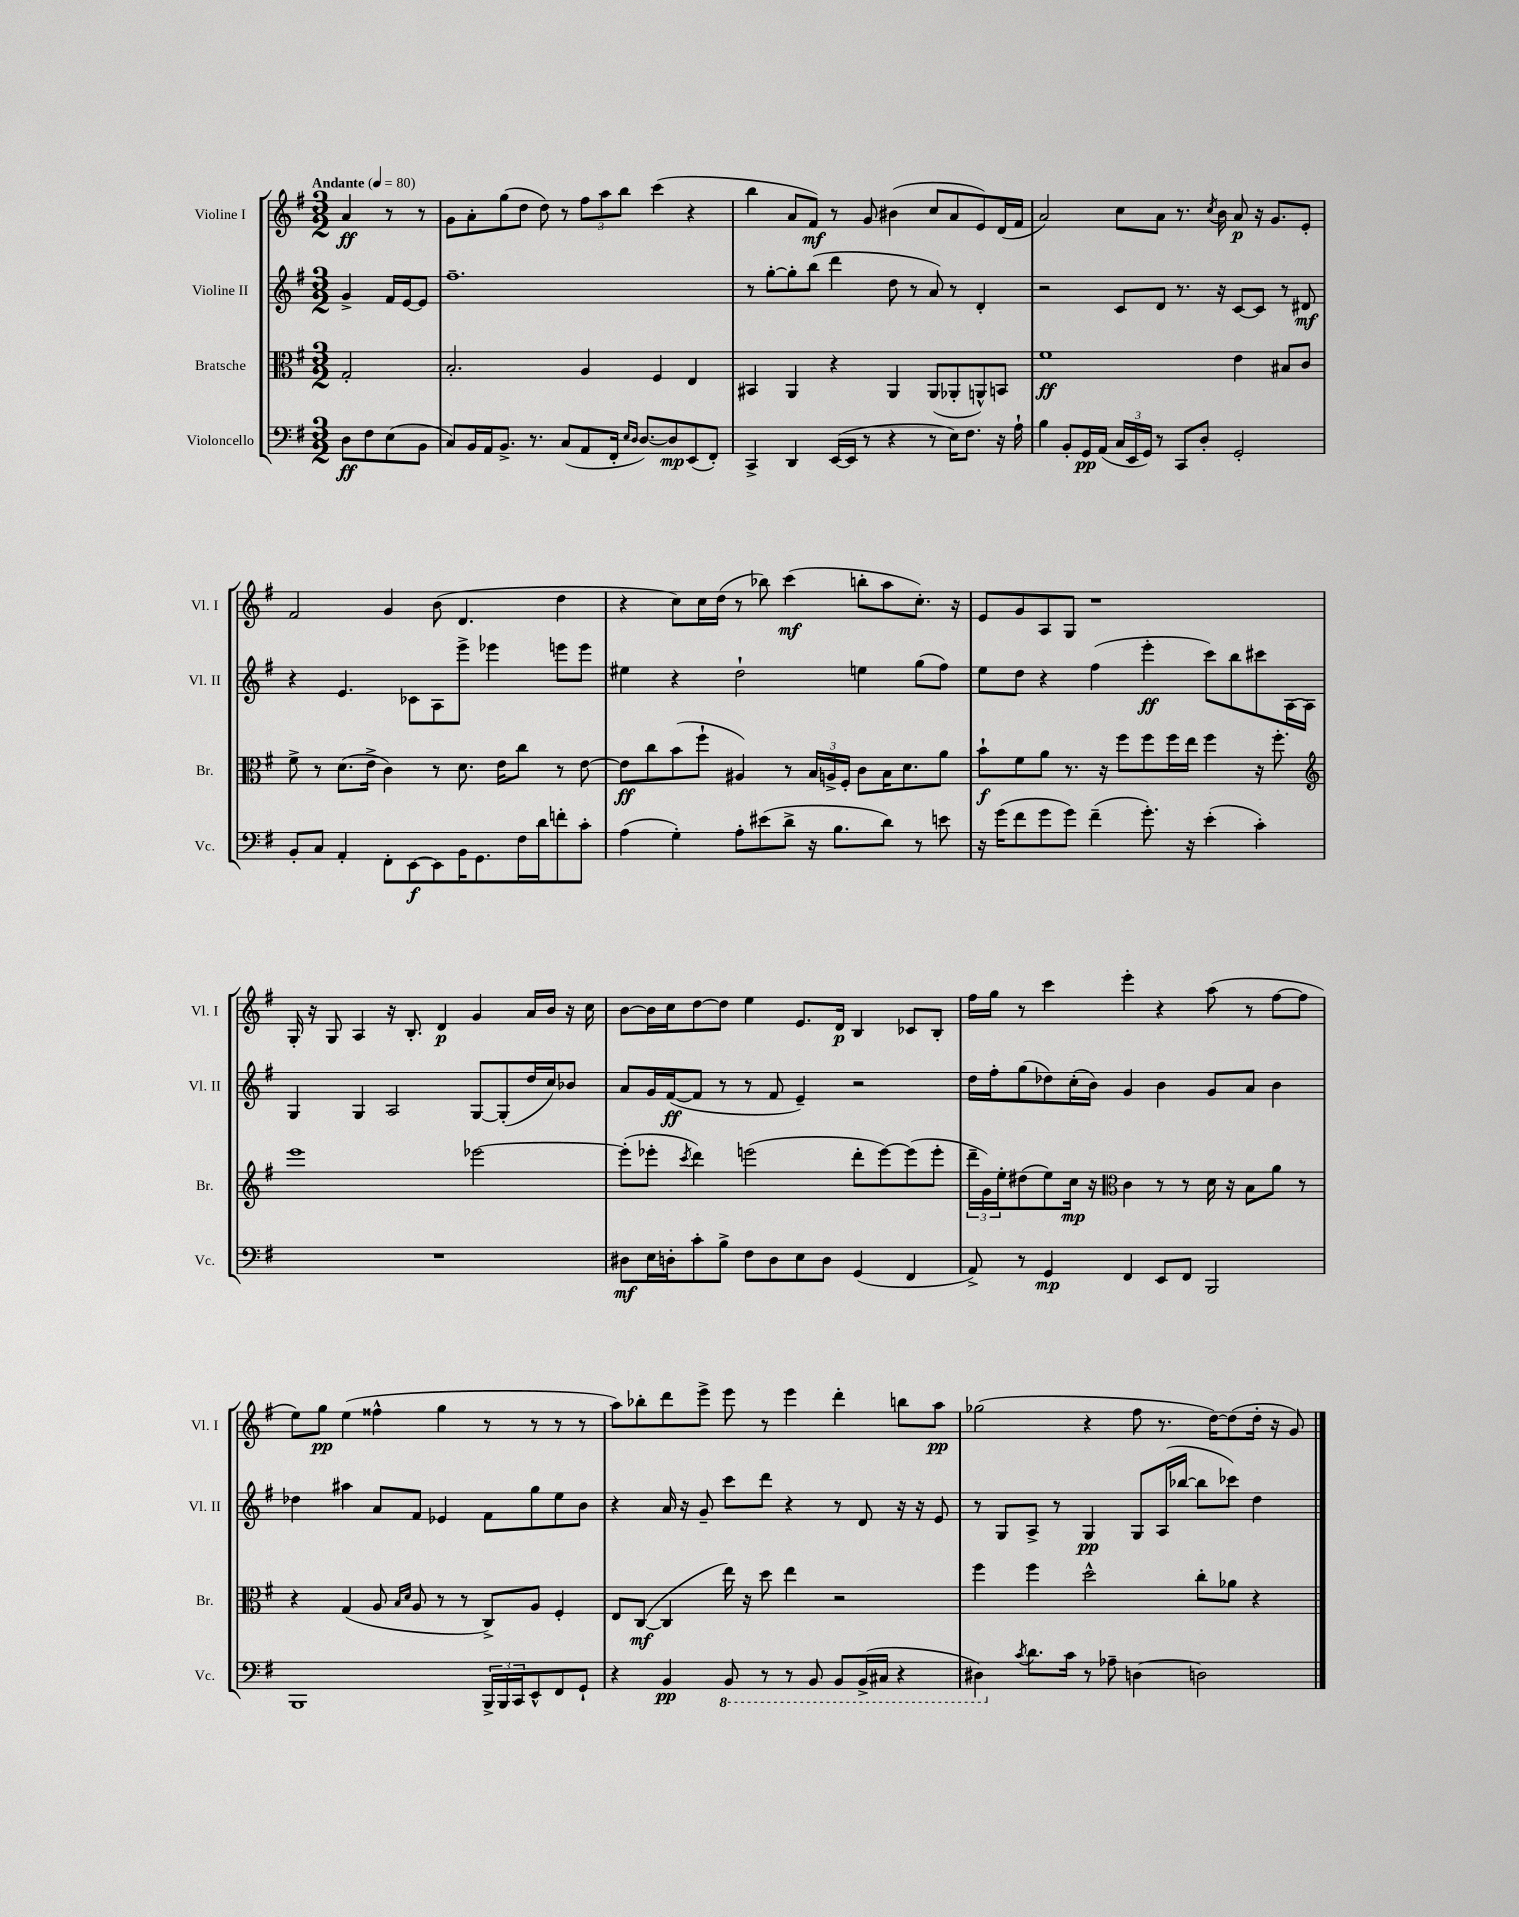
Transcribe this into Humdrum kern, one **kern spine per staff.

**kern	**kern	**kern	**kern
*staff4	*staff3	*staff2	*staff1
*clefF4	*clefC3	*clefG2	*clefG2
*k[f#]	*k[f#]	*k[f#]	*k[f#]
*M3/2	*M3/2	*M3/2	*M3/2
*MM80	*MM80	*MM80	*MM80
8D	2G'	4g^	4a
8F#	.	.	.
(8E	.	16f#	8r
.	.	[16e	.
8BB	.	8e]	8r
=	=	=	=
8C)	2.B'	1.ff#~	8g
16BB	.	.	8a'
16AA	.	.	.
8.BB^	.	.	(8gg
.	.	.	8dd
8.r	.	.	.
.	.	.	8dd)
(8C	.	.	8r
8AA	4A	.	12ff#
.	.	.	12aa
16FF#'	.	.	.
.	.	.	12bb
16qqE	.	.	.
16qqD	.	.	.
[8.D)	.	.	.
.	4F#	.	(4ccc
8D]	.	.	.
(8EE	4E	.	4r
8FF#')	.	.	.
=	=	=	=
4CC^	4BB#	8r	4bb
.	.	[8gg'	.
4DD	4AA	8gg']	8a
.	.	(8bb	8f#)
([16EE	4r	4ddd	8r
16EE]	.	.	.
8r	.	.	8g
4r	4AA	8dd	(4b#
.	.	8r	.
8r	(8AA	8a)	8cc
16E)	8AA-'	8r	8a
8.F#	.	.	.
.	8AA^^)	4d'	8e)
16r	8BB	.	(16d
16A`	.	.	16f#
=	=	=	=
4B	1f#	2r	2a)
8BB'	.	.	.
16GG	.	.	.
(16AA	.	.	.
24C	.	8c	8cc
24EE	.	.	.
24GG)	.	.	.
8r	.	8d	8a
8CC	.	8.r	8.r
8D'	.	.	.
.	.	.	8qcc
.	.	16r	16b
2GG'	4e	[8c	8a
.	.	8c]	16r
.	.	.	8.g
.	8B#	8r	.
.	8c	8d#	8e'
=	=	=	=
8BB'	8f#^	4r	2f#
8C	8r	.	.
4AA'	(8.d	4.e	.
.	16e^	.	.
8FF#'	4c)	.	4g
[8EE	.	8c-	.
8EE]	8r	8A	(8b
16BB	8.d	8eee^	4.d
8.GG	.	.	.
.	.	4eee-	.
.	16e	.	.
16F#	8cc	.	.
16d	.	.	.
8f'	8r	8eee	4dd
8c'	[8e	8eee	.
=	=	=	=
(4A	8e]	4ee#	4r
.	8cc	.	.
4G')	(8b	4r	8cc)
.	8ff#`	.	16cc
.	.	.	(16dd
8A'	4A#)	2dd`	8r
(8e#	.	.	8bb-)
8d^	8r	.	(4ccc
16r	24B	.	.
.	24A^	.	.
8.B	.	.	.
.	24F#'	.	.
.	8c	4ee	8bb'
8d)	16B	.	8aa
.	8.d	.	.
8r	.	(8gg	8.cc')
8e	8a	8ff#)	.
.	.	.	16r
=	=	=	=
16r	8b`	8ee	8e
(16g	.	.	.
8f#	8f#	8dd	8g
8g	8a	4r	8A
8g)	8.r	.	8G
(4f#~	.	(4ff#	1r
.	16r	.	.
.	8ff#	.	.
8.g')	8ff#	4eee'	.
.	16ff#	.	.
16r	16ee	.	.
(4e'	4ff#	8ccc)	.
.	.	8bb	.
4c')	16r	8ccc#	.
.	8.ff#'	.	.
.	.	[16A	.
.	.	16A]	.
=	=	=	=
*	*clefG2	*	*
1.r	1eee	4G	16G'
.	.	.	16r
.	.	.	8G
.	.	4G	4A
.	.	2A	16r
.	.	.	8.B'
.	.	.	4d
.	[2eee-	[8G	4g
.	.	(8G']	.
.	.	16dd	16a
.	.	16cc)	16b
.	.	8b-	16r
.	.	.	16cc
=	=	=	=
8D#	(8eee-']	8a	[8b
16E	8eee-'	16g	16b]
16D'	.	([16f#	16cc
.	8qccc	.	.
8c'	4ddd)	8f#]	[8dd
8B^	.	8r	8dd]
8F#	(2eee	8r	4ee
8D	.	8f#	.
8E	.	4e~)	8.e
8D	.	.	.
.	.	.	16d
(4GG	8ddd'	2r	4B
.	[8eee)	.	.
4FF#	(8eee]	.	8c-
.	8eee'	.	8B'
=	=	=	=
8AA^)	24ddd~	16dd	16ff#
.	24g)	.	.
.	.	16ff#'	16gg
.	24ee'	.	.
8r	(8dd#	(8gg	8r
4GG	8ee)	8dd-)	4ccc
.	16cc	(16cc'	.
.	16r	16b)	.
*	*clefC3	*	*
4FF#	4c	4g	4eee'
8EE	8r	4b	4r
8FF#	8r	.	.
2BBB	16d	8g	(8aa
.	16r	.	.
.	8B	8a	8r
.	8a	4b	[8ff#
.	8r	.	8ff#]
=	=	=	=
1BBB	4r	4dd-	8ee)
.	.	.	8gg
.	(4G	4aa#	(4ee
.	8A	8a	4ff##^^
.	16qqB	.	.
.	16qqd	.	.
.	8A	8f#	.
.	8r	4e-	4gg
.	8r	.	.
24BBB^	8C^)	8f#	8r
24BBB	.	.	.
24CC	.	.	.
8EE^^	8A	8gg	8r
8FF#	4F#'	8ee	8r
8GG`	.	8b	8r
=	=	=	=
4r	8E	4r	8aa)
.	([8C	.	8bb-'
4BB	4C]	16a	8ddd
.	.	16r	.
.	.	8g~	8eee^
8BBB	16ee)	8ccc	8eee
.	16r	.	.
8r	8dd	8ddd	8r
8r	4ee	4r	4eee
8BBB	.	.	.
8BBB	2r	8r	4ddd'
(16BBB^	.	8d	.
16CC#	.	.	.
4r	.	16r	8bb
.	.	16r	.
.	.	8e	8aa
=	=	=	=
4DD#)	4ff#	8r	(2gg-
.	.	8G	.
8qc	.	.	.
8.d	4ff#	8A^	.
.	.	8r	.
16c	.	.	.
8r	2dd^^	4G	4r
8A-~	.	.	.
[4D	.	8G	8ff#
.	.	(16A	8.r
.	.	[16bb-	.
2D]	8cc'	8bb-]	.
.	.	.	[16dd)
.	8a-	8ccc-)	(8dd]
.	4r	4dd	16dd'
.	.	.	16r
.	.	.	8g)
==	==	==	==
*-	*-	*-	*-
